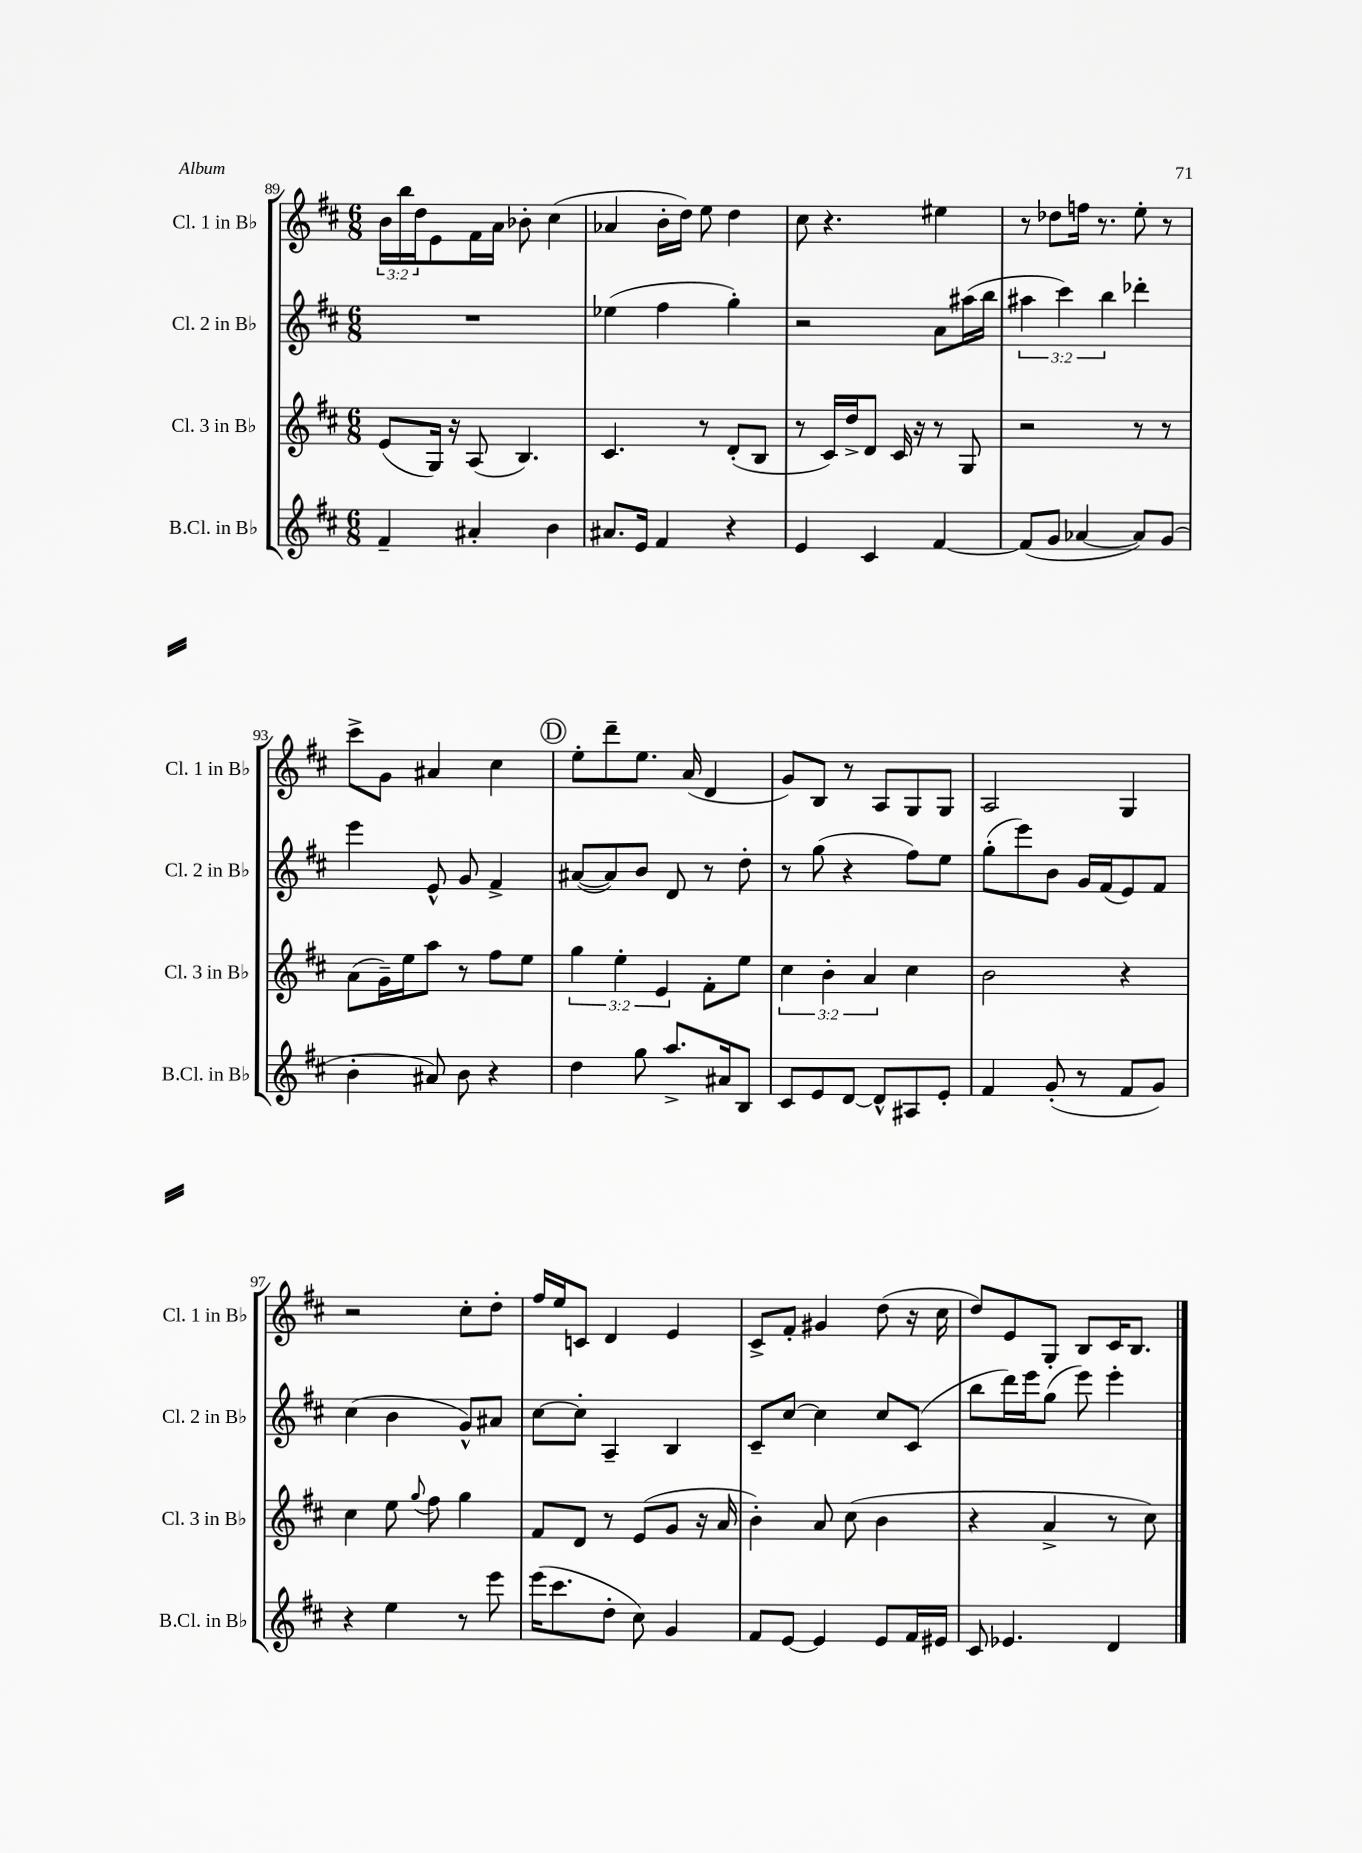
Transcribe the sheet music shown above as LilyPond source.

<<
\new StaffGroup <<
\new Staff = "s0" \with { instrumentName = "Cl. 1 in Bb" shortInstrumentName = "Cl. 1 in Bb" } {
    \clef treble \key d \major \numericTimeSignature \time 6/8 \override Staff.TupletNumber.text = #tuplet-number::calc-fraction-text
    \tuplet 3/2 { b'16 b''16 d''16 } e'8 fis'16 a'16 bes'8-. cis''4( |
    aes'4 b'16-. d''16) e''8 d''4 |
    cis''8 r4. eis''4 |
    r8 des''8 f''16 r8. e''8-. r8 |
    cis'''8-> g'8 ais'4 cis''4 |
    \mark \markup { \circle "D" } e''8-. d'''8-- e''8. a'16( d'4 |
    g'8) b8 r8 a8 g8 g8 |
    a2 g4 |
    r2 cis''8-. d''8-. |
    fis''16 e''16 c'8 d'4 e'4 |
    cis'8-> fis'8-. gis'4 d''8( r16 cis''16 |
    d''8) e'8 g8-. b8 cis'16 b8. \bar "|." |
}
\new Staff = "s1" \with { instrumentName = "Cl. 2 in Bb" shortInstrumentName = "Cl. 2 in Bb" } {
    \clef treble \key d \major \numericTimeSignature \time 6/8 \override Staff.TupletNumber.text = #tuplet-number::calc-fraction-text
    R2. |
    ees''4( fis''4 g''4-.) |
    r2 a'8 ais''16( b''16 |
    \tuplet 3/2 { ais''4 cis'''4) b''4 } des'''4-. |
    e'''4 e'8-^ g'8 fis'4-> |
    \mark \markup { \circle "D" } ais'8~( ais'8) b'8 d'8 r8 d''8-. |
    r8 g''8( r4 fis''8) e''8 |
    g''8-.( e'''8) b'8 g'16 fis'16( e'8) fis'8 |
    cis''4( b'4 g'8-^) ais'8 |
    cis''8~ cis''8-. a4-- b4 |
    cis'8-- cis''8~ cis''4 cis''8 cis'8( |
    b''8 d'''16) e'''16 g''8( e'''8) e'''4-. \bar "|." |
}
\new Staff = "s2" \with { instrumentName = "Cl. 3 in Bb" shortInstrumentName = "Cl. 3 in Bb" } {
    \clef treble \key d \major \numericTimeSignature \time 6/8 \override Staff.TupletNumber.text = #tuplet-number::calc-fraction-text
    e'8( g16) r16 a8( b4.) |
    cis'4. r8 d'8-.( b8 |
    r8 cis'16) d''16-> d'8 cis'16 r16 r8 g8 |
    r2 r8 r8 |
    a'8( g'16--) e''16 a''8 r8 fis''8 e''8 |
    \mark \markup { \circle "D" } \tuplet 3/2 { g''4 e''4-. e'4 } fis'8-. e''8 |
    \tuplet 3/2 { cis''4 b'4-. a'4 } cis''4 |
    b'2 r4 |
    cis''4 e''8 \appoggiatura { g''8 } fis''8 g''4 |
    fis'8 d'8 r8 e'8( g'8 r16 a'16 |
    b'4-.) a'8 cis''8( b'4 |
    r4 a'4-> r8 cis''8) \bar "|." |
}
\new Staff = "s3" \with { instrumentName = "B.Cl. in Bb" shortInstrumentName = "B.Cl. in Bb" } {
    \clef treble \key d \major \numericTimeSignature \time 6/8
    fis'4-- ais'4-. b'4 |
    ais'8. e'16 fis'4 r4 |
    e'4 cis'4 fis'4~ |
    fis'8( g'8 aes'4~ aes'8) g'8( |
    b'4-. ais'8) b'8 r4 |
    \mark \markup { \circle "D" } d''4 g''8 a''8.-> ais'16 b8 |
    cis'8 e'8 d'8~ d'8-^ ais8 e'8-. |
    fis'4 g'8-.( r8 fis'8 g'8) |
    r4 e''4 r8 e'''8 |
    e'''16( cis'''8. d''8-. cis''8) g'4 |
    fis'8 e'8~ e'4 e'8 fis'16 eis'16 |
    cis'8 ees'4. d'4 \bar "|." |
}
>>
>>
\layout { \context { \Score currentBarNumber = #89 } }
